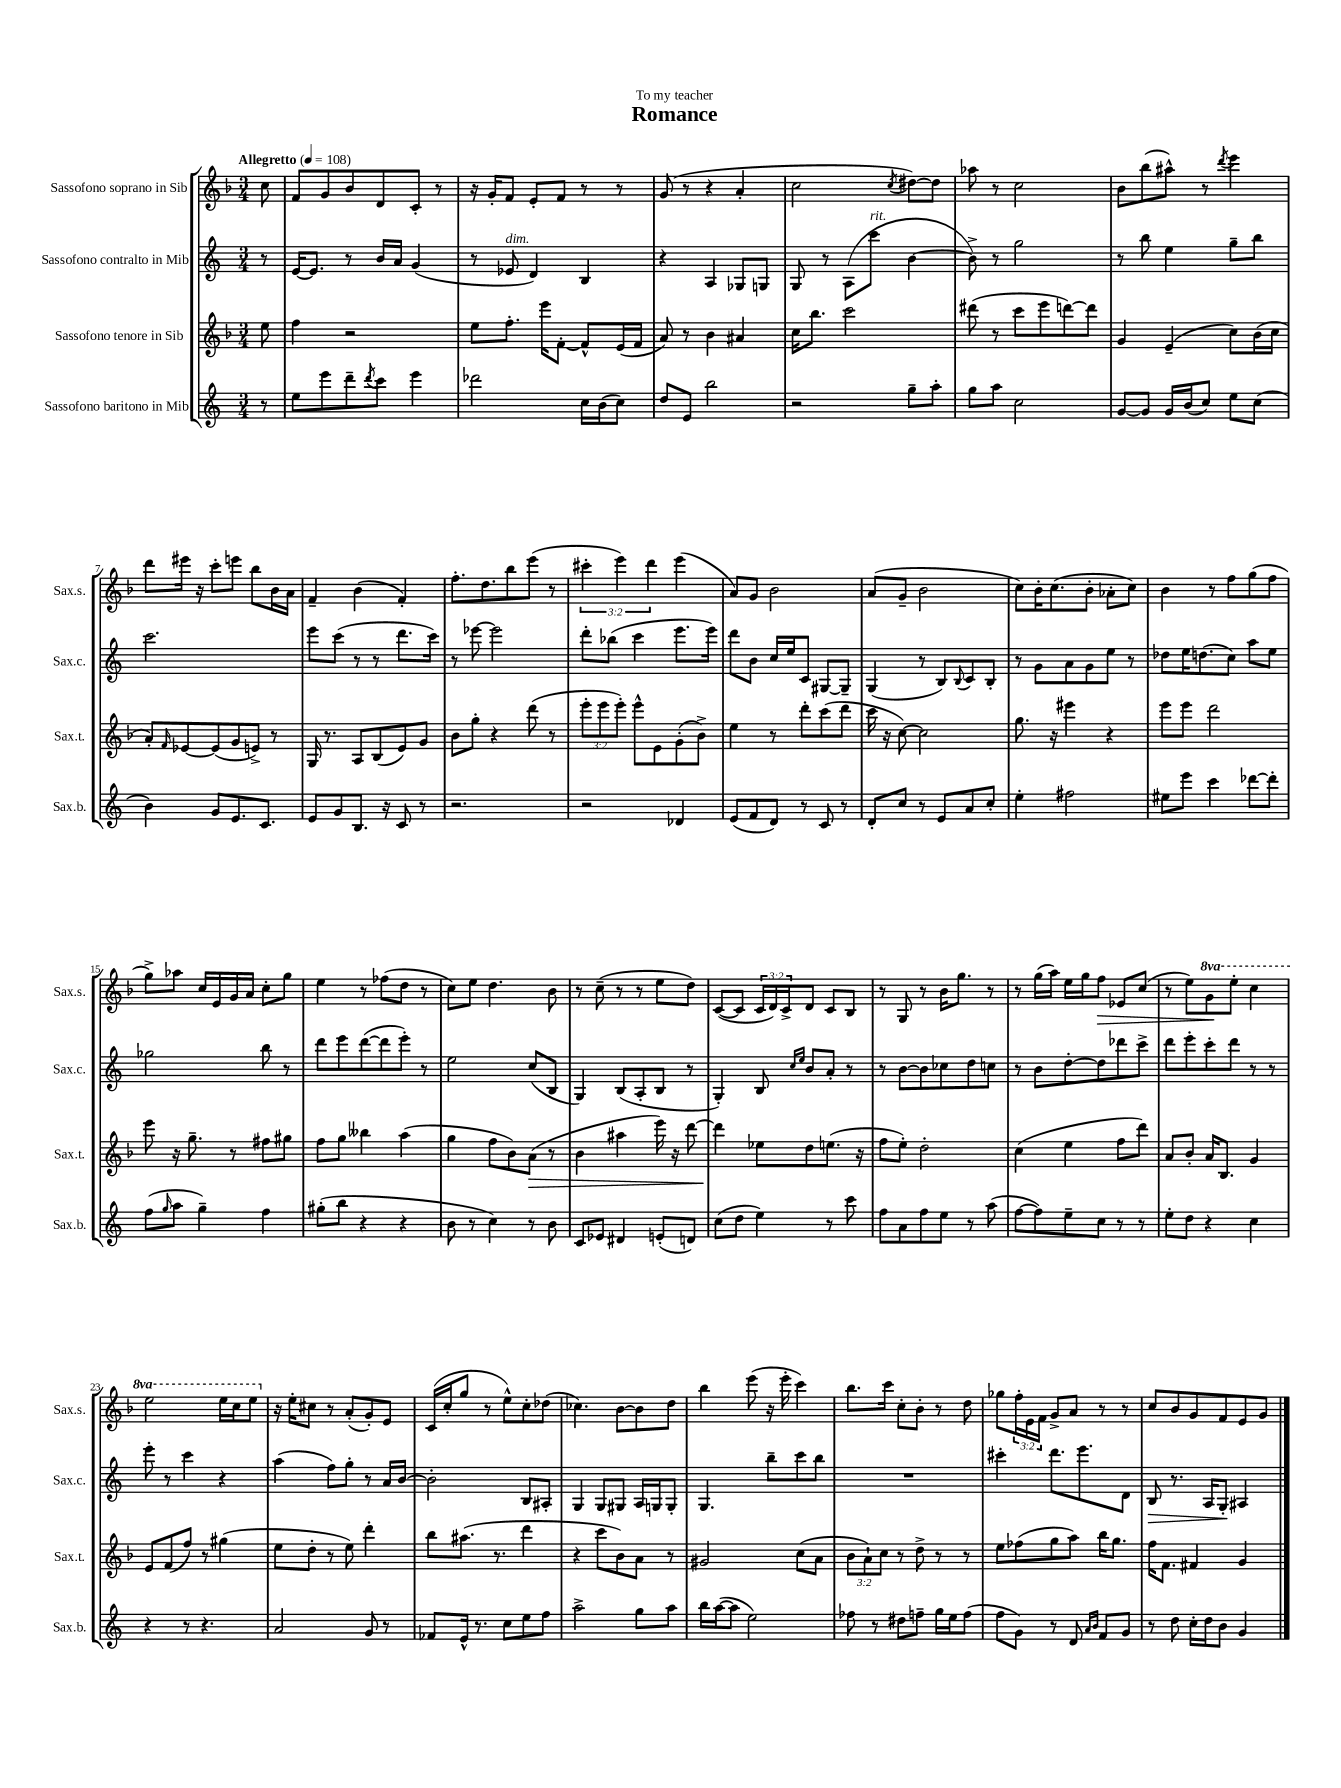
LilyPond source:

\header { title = "Romance" dedication = "To my teacher" }
<<
\new StaffGroup <<
\new Staff = "s0" \with { instrumentName = "Sassofono soprano in Sib" shortInstrumentName = "Sax.s." } {
    \clef treble \key f \major \numericTimeSignature \time 3/4 \override Staff.TupletNumber.text = #tuplet-number::calc-fraction-text \set Staff.ottavationMarkups = #ottavation-simple-ordinals \partial 8 \tempo "Allegretto" 4 = 108
    c''8 |
    f'8 g'8 bes'8 d'8 c'8-. r8 |
    r16 g'16-. f'8 e'8-. f'8 r8 r8 |
    g'8( r8 r4 a'4-. |
    c''2 \acciaccatura { c''8 } dis''8~) dis''8 |
    aes''8 r8 c''2 |
    bes'8 bes''8( ais''8-^) r8 \acciaccatura { d'''8 } e'''4 |
    d'''8 eis'''16 r16 c'''8-. e'''8 bes''8 bes'16 a'16 |
    f'4-- bes'4( f'4-.) |
    f''8.-. d''8. bes''8 e'''8( r8 |
    \tuplet 3/2 { cis'''4-. e'''4) d'''4 } e'''4( |
    a'8) g'8 bes'2 |
    a'8( g'8-- bes'2 |
    c''8) bes'16-. c''8.( bes'8-. aes'8-. c''8) |
    bes'4 r8 f''8 g''8( f''8 |
    g''8->) aes''8 c''16 e'16 g'16 a'16 c''8-. g''8 |
    e''4 r8 fes''8( d''8 r8 |
    c''8) e''8 d''4. bes'8 |
    r8 c''8--( r8 r8 e''8 d''8) |
    c'8~( c'8 \tuplet 3/2 { c'16 d'16) c'16-> } d'8 c'8 bes8 |
    r8 g8 r8 bes'16 g''8. r8 |
    r8 g''16( a''16) e''16 g''16 f''8\> ees'8 c''8( |
    r8 e''8) \ottava #1 g''8\! e'''8-. c'''4 |
    e'''2 e'''16 c'''16 e'''8 \ottava #0 |
    r16 e''16-. cis''8 r8 a'8-.( g'8-.) e'8 |
    c'16( c''16-. g''8 r8 e''8-^) c''8-. des''8( |
    ces''4.) bes'8~ bes'8 d''8 |
    bes''4 e'''8( r16 e'''16-. c'''4) |
    bes''8. c'''16 c''8-. bes'8-. r8 d''8 |
    ges''8 \tuplet 3/2 { f''16-. e'16 f'16 } g'8-> a'8 r8 r8 |
    c''8 bes'8 g'8 f'8 e'8 g'8 \bar "|." |
}
\new Staff = "s1" \with { instrumentName = "Sassofono contralto in Mib" shortInstrumentName = "Sax.c." } {
    \clef treble \key c \major \numericTimeSignature \time 3/4 \partial 8
    r8 |
    e'16~ e'8. r8 b'16 a'16 g'4( |
    r8 ees'8^\markup { \italic "dim." } d'4) b4 |
    r4 a4 ges8 g8 |
    g8 r8 a8( c'''8^\markup { \italic "rit." } b'4~ |
    b'8->) r8 g''2 |
    r8 b''8 e''4 g''8-- b''8 |
    c'''2. |
    e'''8 c'''8( r8 r8 d'''8. c'''16) |
    r8 ees'''8~ ees'''2 |
    d'''8-. bes''8( c'''4 e'''8. e'''16) |
    d'''8 b'8 c''16 e''16 c'8 gis8~ gis8-- |
    g4( r8 b8) \appoggiatura { b8 } c'8 b8-. |
    r8 g'8 a'8 g'8 e''8 r8 |
    des''8 e''16 d''8.( c''8) a''8 e''8 |
    ges''2 b''8 r8 |
    d'''8 e'''8 d'''8~( d'''8 e'''8-.) r8 |
    e''2 c''8( b8 |
    g4) b8( a8-. b8 r8 |
    g4-.) b8 \grace { c''16 e''16 } b'8 a'8-. r8 |
    r8 b'8~ b'8 ces''8 d''8 c''8 |
    r8 b'8 d''8~-. d''8 des'''8 c'''8-> |
    d'''8 e'''8-. c'''8-. d'''8 r8 r8 |
    e'''8-. r8 c'''4 r4 |
    a''4( f''8) g''8-. r8 a'16 b'16~ |
    b'2-. b8 ais8-. |
    g4 g8 gis8 a16 g16 g8-. |
    g4. b''8-- c'''8 b''8 |
    R2. |
    cis'''4-. d'''8. e'''8. d'8 |
    b8\> r8. a16 g8-.\! ais4 \bar "|." |
}
\new Staff = "s2" \with { instrumentName = "Sassofono tenore in Sib" shortInstrumentName = "Sax.t." } {
    \clef treble \key f \major \numericTimeSignature \time 3/4 \override Staff.TupletNumber.text = #tuplet-number::calc-fraction-text \partial 8
    e''8 |
    f''4 r2 |
    e''8 f''8.-. e'''16 f'8~-. f'8-^ e'16( f'16 |
    a'8) r8 bes'4 ais'4 |
    c''16 bes''8. c'''2 |
    dis'''8( r8 c'''8 e'''8 d'''8~) d'''8 |
    g'4 e'4--( c''8) bes'16( c''16 |
    a'8-.) \grace { f'16 } ees'8~ ees'8( g'8 e'8->) r8 |
    g16 r8. a8 bes8( e'8) g'8 |
    bes'8 g''8-. r4 d'''8( r8 |
    \tuplet 3/2 { e'''8-. e'''8 e'''8-.) } e'''8-^ e'8 g'8-.( bes'8->) |
    e''4 r8 d'''8-. c'''8( d'''8 |
    c'''16 r16 c''8~) c''2 |
    g''8. r16 eis'''4 r4 |
    e'''8 e'''8 d'''2 |
    e'''8 r16 g''8.-- r8 fis''8 gis''8 |
    f''8 g''8 beses''4 a''4( |
    g''4 f''8 bes'8) a'8\>( r8 |
    bes'4 ais''4 e'''16) r16 d'''8~ |
    d'''4\! ees''8 d''8 e''8.( r16 |
    f''8 e''8-.) d''2-. |
    c''4( e''4 f''8 d'''8) |
    a'8 bes'8-. a'16 bes8. g'4 |
    e'8 f'8( f''8) r8 gis''4( |
    e''8 d''8-. r8 e''8) d'''4-. |
    bes''8 ais''8.( r8. d'''4 |
    r4 c'''8 bes'8) a'8 r8 |
    gis'2 c''8( a'8 |
    \tuplet 3/2 { bes'8 a'8-!) c''8 } r8 d''8-> r8 r8 |
    e''8 fes''8( g''8 a''8) bes''16 g''8. |
    f''16 f'8. fis'4 g'4 \bar "|." |
}
\new Staff = "s3" \with { instrumentName = "Sassofono baritono in Mib" shortInstrumentName = "Sax.b." } {
    \clef treble \key c \major \numericTimeSignature \time 3/4 \partial 8
    r8 |
    e''8 e'''8 d'''8-- \acciaccatura { d'''8 } c'''8 e'''4 |
    des'''2 c''16 b'16( c''8) |
    d''8 e'8 b''2 |
    r2 g''8-- a''8-. |
    g''8 a''8 c''2 |
    g'8~ g'8 g'16 b'16( c''8) e''8 c''8( |
    b'4) g'8 e'8. c'8. |
    e'8 g'8 b8. r16 c'8 r8 |
    r2. |
    r2 des'4 |
    e'8( f'8 d'8) r8 c'8 r8 |
    d'8-. c''8 r8 e'8 a'8 c''8-. |
    e''4-. fis''2 |
    eis''8 e'''8 c'''4 des'''8~ des'''8-. |
    f''8( \grace { g''16 } a''8 g''4--) f''4 |
    gis''8-.( b''8 r4 r4 |
    b'8 r8 c''4) r8 b'8 |
    c'8 ees'8 dis'4 e'8-.( d'8) |
    c''8( d''8 e''4) r8 c'''8 |
    f''8 a'8 f''8 e''8 r8 a''8( |
    f''8~ f''8) e''8-- c''8 r8 r8 |
    e''8-. d''8 r4 c''4 |
    r4 r8 r4. |
    a'2 g'8 r8 |
    fes'8 e'16-^ r8. c''8 e''8 f''8 |
    a''2-> g''8 a''8 |
    b''16 a''16~( a''8 e''2) |
    fes''8 r8 dis''8 f''8-- g''16 e''16 f''8( |
    f''8 g'8) r8 d'8 \grace { a'16 b'16 } f'8 g'8 |
    r8 d''8 c''16-. d''16 b'8 g'4 \bar "|." |
}
>>
>>
